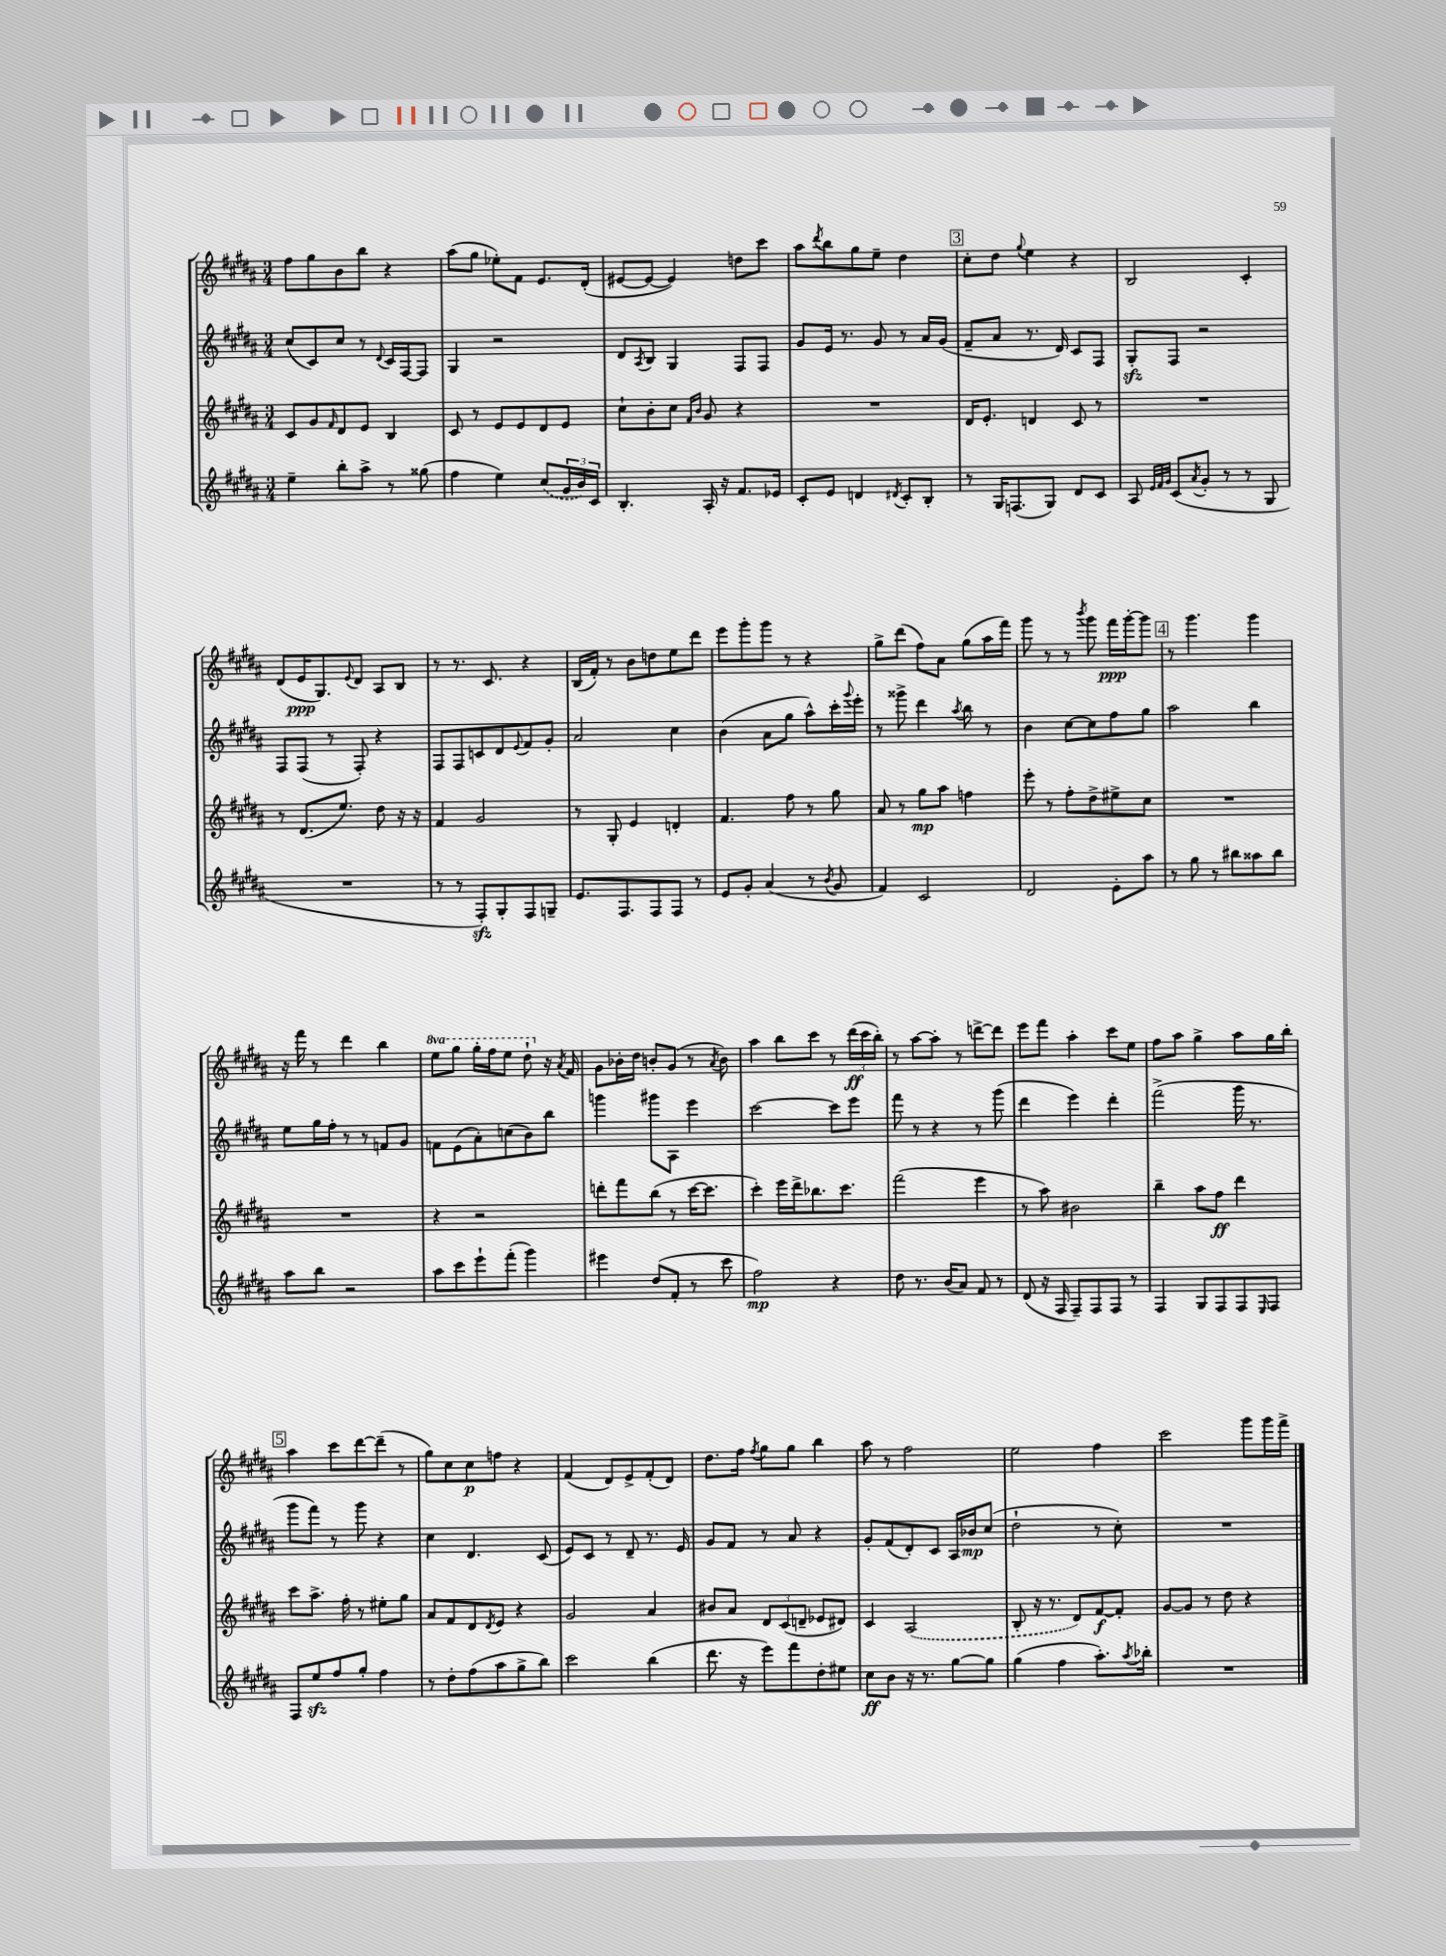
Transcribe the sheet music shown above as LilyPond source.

<<
\new StaffGroup <<
\new Staff = "s0" {
    \clef treble \key b \major \numericTimeSignature \time 3/4 \set Staff.ottavationMarkups = #ottavation-simple-ordinals
    fis''8 gis''8 b'8 b''8 r4 |
    ais''8( gis''8 ees''8-.) fis'8 e'8. dis'16-.( |
    eis'8~ eis'8~ eis'4) d''8 cis'''8 |
    ais''8 \acciaccatura { dis'''8 } b''8 gis''8 e''8-- dis''4 |
    \mark \markup { \box "3" } cis''8-. dis''8 \appoggiatura { gis''8 } e''4 r4 |
    b2 cis'4-. |
    dis'8( e'16\ppp gis8.) \appoggiatura { e'8 } dis'8 ais8 b8 |
    r8 r8. cis'8. r4 |
    b16( fis'16-.) r8 b'8 d''8 e''8 dis'''8 |
    e'''8 gis'''8-. gis'''8 r8 r4 |
    gis''8-> dis'''8( fis''8) ais'8 gis''8( ais''16 fis'''16) |
    gis'''8 r8 r8 \acciaccatura { b'''8 } gis'''8 fis'''16\ppp gis'''16~-. gis'''8 |
    \mark \markup { \box "4" } r8 gis'''4. gis'''4 |
    r16 fis'''16 r8 dis'''4 b''4 |
    \ottava #1 e'''8 gis'''8 gis'''16-. fis'''16 e'''8 dis'''8-! \ottava #0 r16 \acciaccatura { ais'8 } fis'16 |
    gis'8 bes'16-. dis''16 b'8-. gis'8( r8 \acciaccatura { ais'8 } b'8) |
    ais''4 b''8 cis'''8 r8 \tuplet 3/2 { dis'''16\ff( cis'''16 b''16-.) } |
    r8 ais''8~ ais''8-. r8 d'''8~-> d'''8 |
    e'''8 fis'''8 ais''4-. cis'''8 e''8 |
    fis''8 ais''8 gis''4-> ais''8 gis''16 b''16-. |
    \mark \markup { \box "5" } ais''4 cis'''8 dis'''8~ dis'''8--( r8 |
    gis''8) cis''8 cis''8\p f''8 r4 |
    fis'4( dis'8) e'8-> fis'8-.( dis'8) |
    dis''8. fis''16 \acciaccatura { fis''8 } gis''8 gis''8 b''4 |
    ais''8 r8 fis''2 |
    e''2 fis''4 |
    cis'''2 gis'''8 gis'''16 fis'''16-> \bar "|." |
}
\new Staff = "s1" {
    \clef treble \key b \major \numericTimeSignature \time 3/4
    cis''8( cis'8) cis''8 r8 \appoggiatura { dis'8 } cis'16 fis16~ fis8 |
    gis4 r2 |
    dis'8 \acciaccatura { ais8 } b8 gis4 fis8 fis8 |
    gis'8 e'16 r8. gis'8 r8 ais'16 gis'16( |
    \mark \markup { \box "3" } fis'8-- ais'8 r8. dis'16) cis'8 fis8 |
    gis8-.\sfz fis8 r2 |
    fis8 fis8( r8 fis8-.) r4 |
    fis8 fis8 c'8 dis'8 \appoggiatura { e'8 } fis'8 gis'8-. |
    ais'2 cis''4 |
    b'4( ais'8 gis''8 ais''8-^) cis'''16-. \appoggiatura { gis'''8 } e'''16-. |
    r8 gisis'''8-> dis'''4 \acciaccatura { ais''8 } b''8 r8 |
    b'4 cis''8~ cis''8 fis''8 gis''8 |
    \mark \markup { \box "4" } ais''2 b''4 |
    e''8 gis''16 fis''16-. r8 r8 f'8 gis'8 |
    f'8 e'8( ais'8-.) c''8( b'8) b''8 |
    g'''4 gis'''8 ais8 e'''4 |
    cis'''2~ cis'''8 e'''8 |
    fis'''8 r8 r4 r8 gis'''8( |
    dis'''4 e'''4) dis'''4-. |
    fis'''2->( gis'''16 r8. |
    \mark \markup { \box "5" } gis'''8 fis'''8) r8 gis'''8 r4 |
    cis''4 dis'4. cis'8( |
    e'8) cis'8 r8 dis'8-- r8. e'16 |
    gis'8 fis'8 r8 ais'8 r4 |
    gis'8-. fis'8( dis'8-.) cis'8 ais16 bes'16\mp cis''8( |
    dis''2-! r8 cis''8-.) |
    R2. \bar "|." |
}
\new Staff = "s2" {
    \clef treble \key b \major \numericTimeSignature \time 3/4
    cis'8 gis'8 \grace { fis'16 } dis'8 e'8 b4 |
    cis'8 r8 e'8 e'8 dis'8 e'8 |
    cis''8-! b'8-. cis''8 \grace { fis'16 b'16 } gis'8 r4 |
    R2. |
    \mark \markup { \box "3" } dis'16 e'8.-. d'4 cis'8 r8 |
    R2. |
    r8 dis'8.( e''8.) dis''8 r16 r16 |
    fis'4 gis'2 |
    r8 gis8-. e'4 d'4-. |
    fis'4. fis''8 r8 gis''8 |
    ais'8 r8 gis''8\mp ais''8 f''4 |
    e'''8-. r8 fis''8-. dis''8-> eis''8-> cis''8 |
    \mark \markup { \box "4" } R2. |
    R2. |
    r4 r2 |
    d'''8-. fis'''8 b''8( r8 cis'''16~ cis'''8. |
    cis'''4-.) e'''16 dis'''16-> bes''8. cis'''8. |
    fis'''2( e'''4 |
    r8 ais''8) bis'2 |
    b''4-- ais''8 fis''8\ff dis'''4 |
    \mark \markup { \box "5" } cis'''8 ais''8.-> fis''16-. r8 eis''8-. gis''8 |
    ais'8 fis'8 dis'8 \acciaccatura { dis'8 } e'8 r4 |
    gis'2 ais'4 |
    bis'8 ais'8 \tuplet 3/2 { dis'8 cis'8( d'8-- } ees'8 dis'8) |
    cis'4 \once \slurDashed ais2( |
    b8-. r16 r8. dis'8) fis'8~\f fis'8-. |
    gis'8~ gis'8 r8 dis''8 r4 \bar "|." |
}
\new Staff = "s3" {
    \clef treble \key b \major \numericTimeSignature \time 3/4
    e''4-- b''8-. ais''8-> r8 gisis''8( |
    fis''4 e''4) \once \slurDashed cis''8( \tuplet 3/2 { gis'16 b'16) cis'16 } |
    b4.-. ais16-. r16 fis'8. ees'16 |
    cis'8-. e'8 d'4 \acciaccatura { dis'8 } cis'8-. b8-. |
    \mark \markup { \box "3" } r8 gis16 f8.( gis8) dis'8 cis'8 |
    ais8 \grace { e'32 fis'32 gis'32 } cis'8( \acciaccatura { ais'8 } gis'8-. r8 r8 gis8 |
    R2. |
    r8 r8 fis8-.\sfz) gis8-. fis8 g8-- |
    e'8. fis8. fis8 fis8 r8 |
    e'8 gis'8-. ais'4( r8 \acciaccatura { b'8 } gis'8 |
    fis'4) cis'2 |
    dis'2 e'8-. ais''8 |
    \mark \markup { \box "4" } r8 gis''8 r8 bis''8 aisis''8 bis''8 |
    ais''8 b''8 r2 |
    ais''8 cis'''8 e'''8-! fis'''8-.( gis'''4) |
    eis'''4 dis''8( fis'8-. r8 cis'''8 |
    fis''2\mp) r4 |
    dis''8 r8. b'16( ais'8) fis'8 r8 |
    dis'8( r16 fis16 fis8--) fis8 fis8 r8 |
    fis4 gis8 fis8 fis8 \grace { e16 } fis8 |
    \mark \markup { \box "5" } fis8 e''8\sfz fis''8 gis''8-. fis''4 |
    r8 dis''8-. fis''8( ais''8 gis''8-> b''8) |
    cis'''2 b''4( |
    dis'''8. r16 e'''8) fis'''8 dis''8-. eis''8 |
    cis''8\ff b'8 r16 r8. gis''8~ gis''8 |
    gis''4( fis''4 ais''8.-.) \acciaccatura { ais''8 } bes''16-. |
    R2. \bar "|." |
}
>>
>>
\layout { \context { \Score \remove "Bar_number_engraver" } }
